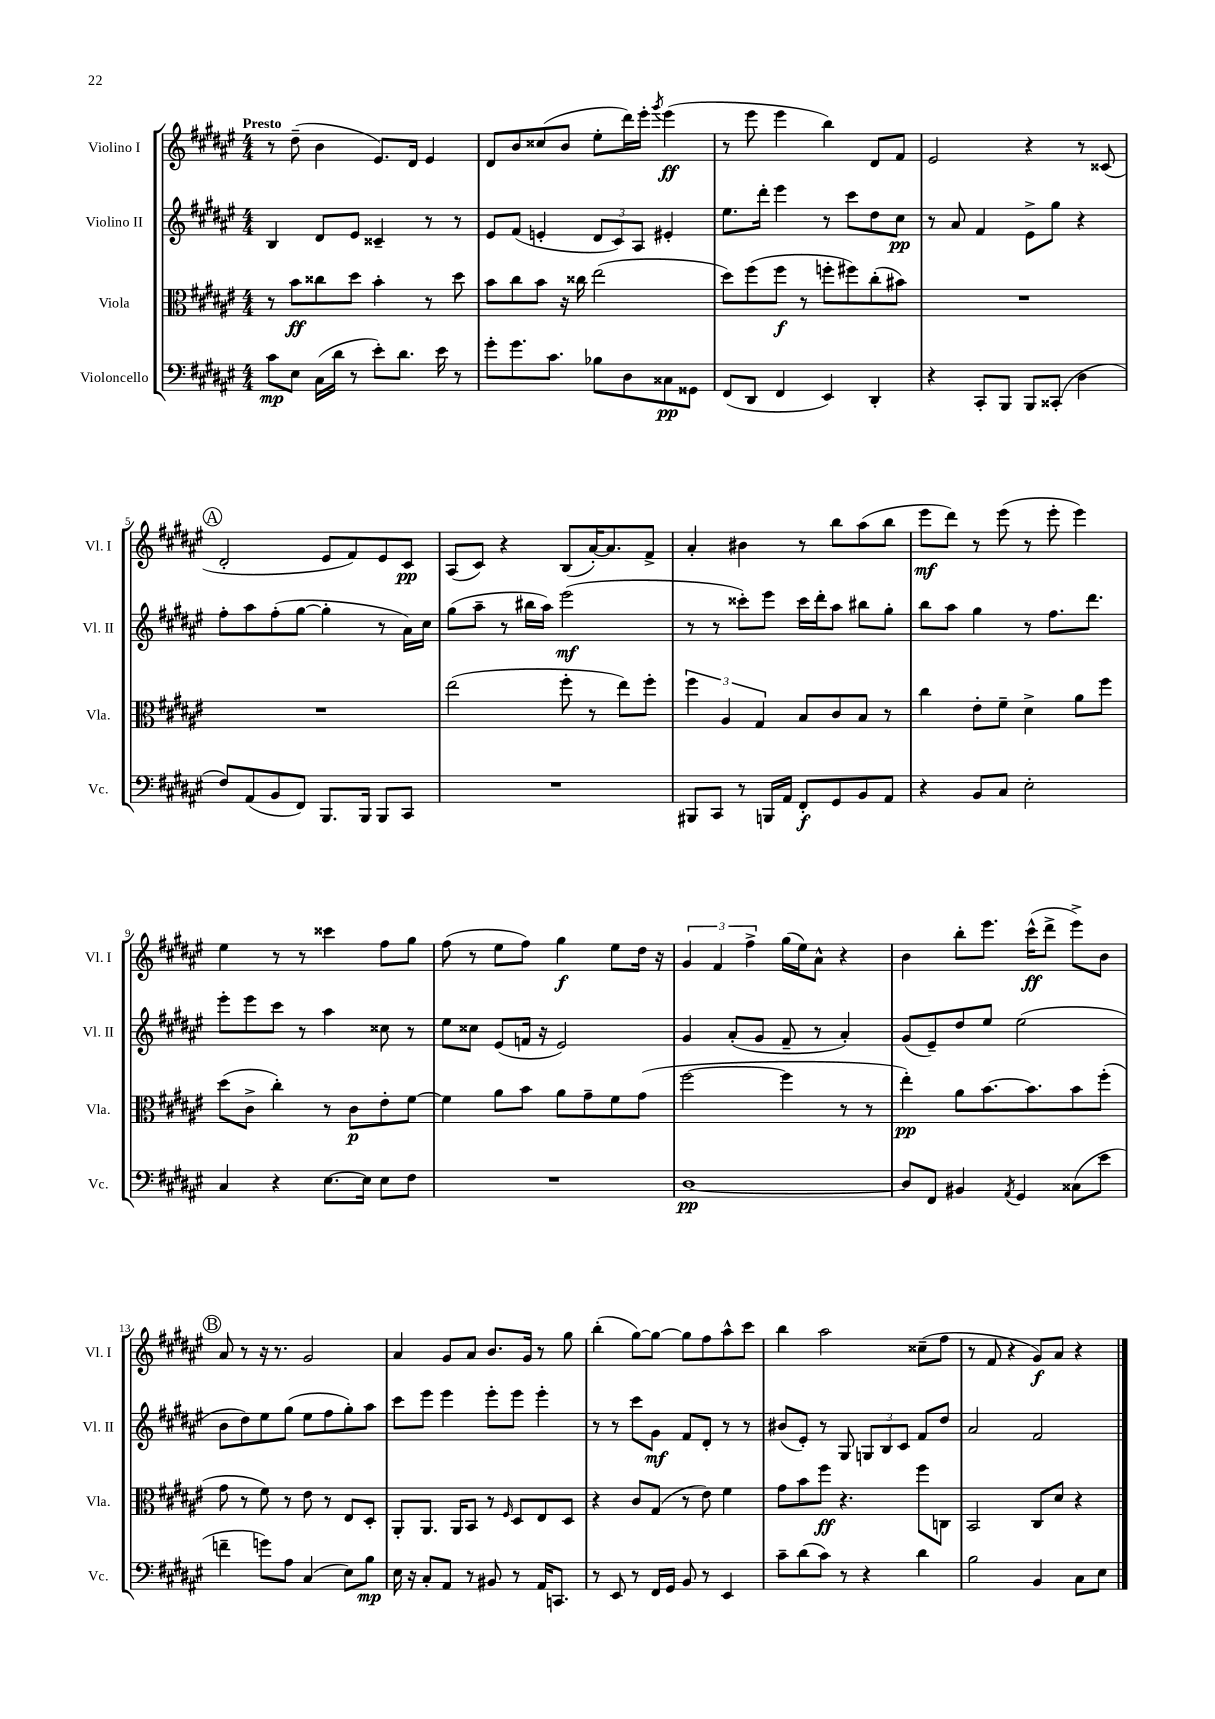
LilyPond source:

<<
\new StaffGroup <<
\new Staff = "s0" \with { instrumentName = "Violino I" shortInstrumentName = "Vl. I" } {
    \clef treble \key fis \major \numericTimeSignature \time 4/4 \tempo "Presto"
    r8 dis''8--( b'4 eis'8.) dis'16 eis'4 |
    dis'8 b'8 cisis''8( b'8 eis''8-. dis'''16) eis'''16-. \acciaccatura { gis'''8 } eis'''4\ff( |
    r8 eis'''8 eis'''4 b''4) dis'8 fis'8 |
    eis'2 r4 r8 cisis'8( |
    \mark \markup { \circle "A" } dis'2-. eis'8 fis'8) eis'8 cis'8\pp |
    ais8( cis'8) r4 b8( ais'16~-.) ais'8. fis'8-> |
    ais'4-. bis'4 r8 b''8 ais''8( b''8 |
    eis'''8\mf dis'''8) r8 eis'''8( r8 eis'''8-. eis'''4) |
    eis''4 r8 r8 cisis'''4 fis''8 gis''8 |
    fis''8( r8 eis''8 fis''8) gis''4\f eis''8 dis''16 r16 |
    \tuplet 3/2 { gis'4 fis'4 fis''4-> } gis''16( eis''16) ais'8-^ r4 |
    b'4 b''8-. eis'''8. cis'''16-^\ff( dis'''8-> eis'''8->) b'8 |
    \mark \markup { \circle "B" } ais'8 r8 r16 r8. gis'2 |
    ais'4 gis'8 ais'8 b'8. gis'16 r8 gis''8 |
    b''4-.( gis''8~) gis''8~ gis''8 fis''8 ais''8-^ cis'''8 |
    b''4 ais''2 cisis''8--( fis''8 |
    r8 fis'8 r4 gis'8\f) ais'8 r4 \bar "|." |
}
\new Staff = "s1" \with { instrumentName = "Violino II" shortInstrumentName = "Vl. II" } {
    \clef treble \key fis \major \numericTimeSignature \time 4/4
    b4 dis'8 eis'8 cisis'4-- r8 r8 |
    eis'8 fis'8( e'4-. \tuplet 3/2 { dis'8 cis'8) ais8 } eis'4-. |
    eis''8. dis'''16-. eis'''4 r8 cis'''8 dis''8 cis''8\pp |
    r8 ais'8 fis'4 eis'8-> gis''8 r4 |
    \mark \markup { \circle "A" } fis''8-. ais''8 fis''8-.( gis''8~ gis''4-. r8 ais'16) cis''16 |
    gis''8( ais''8-- r8 bis''16 ais''16) eis'''2\mf( |
    r8 r8 cisis'''8-.) eis'''8 cisis'''16 dis'''16-. ais''8 bis''8 gis''8-. |
    b''8 ais''8 gis''4 r8 fis''8. dis'''8. |
    eis'''8-. eis'''8 cis'''8 r8 ais''4 cisis''8 r8 |
    eis''8 cisis''8 eis'8( f'16 r16 eis'2) |
    gis'4 ais'8-.( gis'8 fis'8-- r8 ais'4-.) |
    gis'8( eis'8--) dis''8 eis''8 eis''2( |
    \mark \markup { \circle "B" } b'8 dis''8) eis''8 gis''8( eis''8 fis''8 gis''8-.) ais''8 |
    cis'''8 eis'''8 eis'''4 eis'''8-. eis'''8 eis'''4-. |
    r8 r8 cis'''8 gis'8\mf fis'8 dis'8-. r8 r8 |
    bis'8( eis'8-.) r8 gis8 \tuplet 3/2 { g8 b8 cis'8 } fis'8 dis''8 |
    ais'2 fis'2 \bar "|." |
}
\new Staff = "s2" \with { instrumentName = "Viola" shortInstrumentName = "Vla." } {
    \clef alto \key fis \major \numericTimeSignature \time 4/4
    r8 b'8\ff cisis''8 dis''8 b'4-. r8 dis''8 |
    b'8 cis''8 b'8 r16 cisis''16 eis''2( |
    dis''8) fis''8( fis''8\f r8 f''8-. fis''8) cis''8-.( bis'8) |
    R1 |
    \mark \markup { \circle "A" } R1 |
    eis''2( fis''8-. r8 eis''8) fis''8-. |
    \tuplet 3/2 { fis''4 ais4 gis4 } b8 cis'8 b8 r8 |
    cis''4 eis'8-. fis'8-- dis'4-> ais'8 fis''8 |
    dis''8( cis'8-> cis''4-.) r8 cis'8\p eis'8-. fis'8~ |
    fis'4 ais'8 b'8 ais'8 gis'8-- fis'8 gis'8( |
    fis''2~ fis''4 r8 r8 |
    eis''4-.\pp) ais'8 b'8.~ b'8. b'8 fis''8-.( |
    \mark \markup { \circle "B" } gis'8 r8 fis'8) r8 eis'8 r8 eis8 dis8-. |
    ais,8-. ais,8. ais,16 b,8 r8 \grace { fis16 } dis8 eis8 dis8 |
    r4 cis'8 gis8( r8 eis'8) fis'4 |
    gis'8 b'8 fis''8\ff r4. fis''8 c8 |
    b,2 cis8 dis'8 r4 \bar "|." |
}
\new Staff = "s3" \with { instrumentName = "Violoncello" shortInstrumentName = "Vc." } {
    \clef bass \key fis \major \numericTimeSignature \time 4/4
    cis'8\mp eis8 cis16( dis'16 r8 eis'8-.) dis'8. eis'16 r8 |
    gis'8-. gis'8. cis'8. bes8 dis8 cisis8\pp gisis,8 |
    fis,8( dis,8 fis,4 eis,4) dis,4-. |
    r4 cis,8-. b,,8 b,,8 cisis,8-.( dis4 |
    \mark \markup { \circle "A" } fis8) ais,8( b,8 fis,8) b,,8. b,,16 b,,8 cis,8 |
    R1 |
    bis,,8 cis,8 r8 b,,16 ais,16 fis,8-.\f gis,8 b,8 ais,8 |
    r4 b,8 cis8 eis2-. |
    cis4 r4 eis8.~ eis16 eis8 fis8 |
    R1 |
    dis1~\pp |
    dis8 fis,8 bis,4 \acciaccatura { ais,8 } gis,4 cisis8( eis'8 |
    \mark \markup { \circle "B" } f'4-- g'8) ais8 cis4( eis8) b8\mp |
    eis16 r16 cis8-. ais,8 r8 bis,8 r8 ais,16 c,8. |
    r8 eis,8 r8 fis,16 gis,16 b,8 r8 eis,4 |
    cis'8-- dis'8( cis'8) r8 r4 dis'4 |
    b2 b,4 cis8 eis8 \bar "|." |
}
>>
>>
